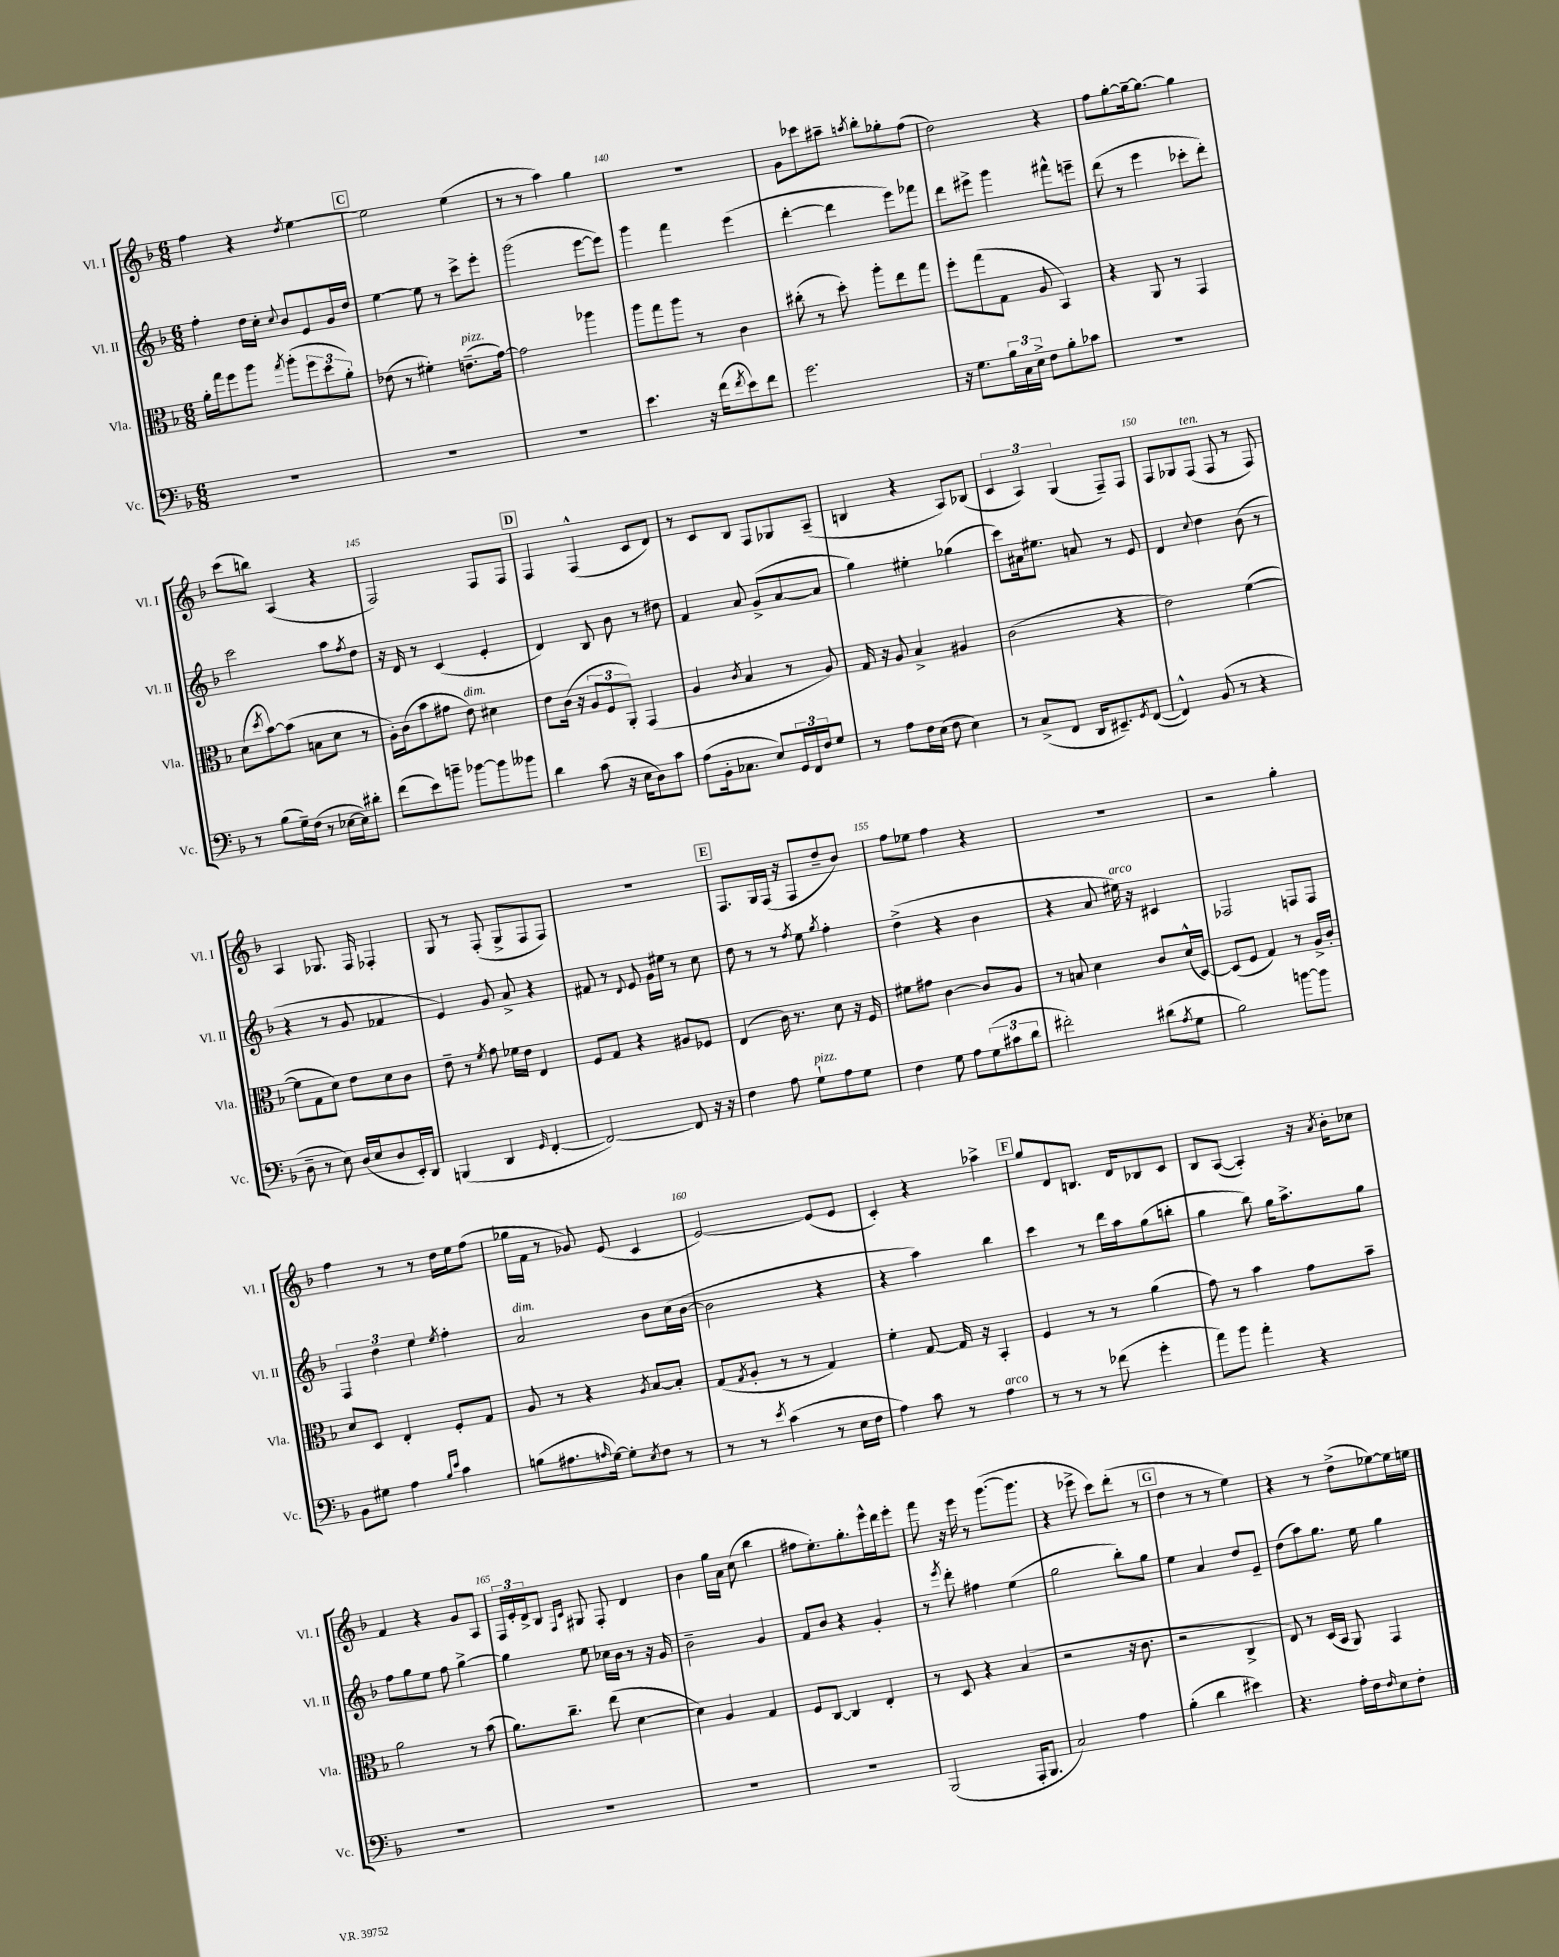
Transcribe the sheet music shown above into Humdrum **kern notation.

**kern	**kern	**kern	**kern
*staff4	*staff3	*staff2	*staff1
*clefF4	*clefC3	*clefG2	*clefG2
*k[b-]	*k[b-]	*k[b-]	*k[b-]
*M6/8	*M6/8	*M6/8	*M6/8
2.r	16a'	4ff'	4ff
.	16gg	.	.
.	8ff	.	.
.	8aa	16dd	4r
.	.	16cc'	.
.	8qgg	8qqcc	.
.	(8aa'	8b-	.
.	.	.	8qdd
.	12ff	8e	[4ee
.	12dd	.	.
.	.	16g	.
.	12a')	.	.
.	.	16dd	.
=	=	=	=
2.r	(8e-	[4ee	2ee]
.	8r	.	.
.	4f#')	8ee]	.
.	.	8r	.
.	(8.e~	8ccc^	(4ee
.	.	8eee'	.
.	[16g)	.	.
=	=	=	=
2.r	2g]	(2ggg	8r
.	.	.	8r
.	.	.	4aa)
.	4aa-	[8eee	4gg
.	.	8eee])	.
=	=	=	=
4.e	8aa	4ggg	2.r
.	8gg	.	.
.	8aa	4fff	.
16r	8r	.	.
(16f	.	.	.
8qf	.	.	.
8e)	4c	(4eee	.
8f	.	.	.
=	=	=	=
2.g	(8cc#'	[4ddd'	8g
.	8r	.	8ccc-
.	8dd')	4ddd]	8aa#~
.	.	.	8qaa
.	8aa'	.	8bb-'
.	8ee	8eee)	8gg-'
.	8gg	8fff-	(8ff
=	=	=	=
16r	8ff'	8ddd	2dd)
8.G	.	.	.
.	(8gg	8eee#^	.
24B-	8G	4ggg	.
24C	.	.	.
24E^	.	.	.
8F	8A	.	.
8B-'	4BB-)	8fff#^^	4r
8c-	.	8eee~	.
=	=	=	=
2.r	4r	(8ddd	8ff
.	.	8r	[8gg'
.	8AA	4eee	16gg~_
.	.	.	8.gg_
.	8r	.	.
.	4GG	8ccc-'	4gg]
.	.	8ddd')	.
=	=	=	=
8r	(8d	2ccc	(8ccc
.	8qdd	.	.
(8B-	[8b-)	.	8bb)
16G~)	(8b-]	.	(4A
(16F	.	.	.
8r	8B	.	.
[16E-	8d	8aa	4r
16E-])	.	.	.
.	.	8qff	.
8d#'	8r	8dd	.
=	=	=	=
(8f	16A')	16r	2F)
.	(16c	16d	.
8e)	8b-	8r	.
8b~	8g#	(4c	.
[8b-	8e)	.	.
8b-]	4d#	4e'	8F
8b--	.	.	8F
=	=	=	=
4d	8e	4d)	4F
.	(16c	.	.
.	16r	.	.
(8c	12A	8B-	(4F^^
.	12F	.	.
16r	.	8b-	.
.	12AA')	.	.
16E	.	.	.
8D)	(4GG	8r	8c
8c	.	8dd#	8d)
=	=	=	=
(8A	4A	4f	8r
16BB-'	.	.	8c
8.C-	.	.	.
.	8qc	.	.
.	4B-	8a	8B-
8E)	.	(8g^	8F
24GG	8r	[8a	8G-
24FF	.	.	.
24F	.	.	.
8G	8A)	8a]	(8A~
=	=	=	=
8r	16G	4gg)	4B
.	16r	.	.
8A	8A	.	.
16F	4B-^	4ee#'	4r
(16E	.	.	.
8F	.	.	.
4E)	4A#	(4gg-	8A)
.	.	.	(8B-
=	=	=	=
8r	(2c	8ccc)	6c
(8C^	.	16a#	.
.	.	.	6A)
.	.	8.ee#	.
8FF	.	.	.
.	.	.	(6G
16DD	.	8a	.
8.EE#~)	.	.	.
.	4r	8r	8F~)
8qGG	.	.	.
([8FF	.	8e	8F
=	=	=	=
4FF^^])	2e)	4d	8F
.	.	.	8G-
.	.	8qqcc	.
(8BB-	.	4dd	(8F
8r	.	.	8F
4r	([4f	(8b-	8r
.	.	8r	8F)
=	=	=	=
8D~	8f]	4r	4A
8r	8G	.	.
8E)	8d)	8r	8.G-
(16D	8e	8g	.
16E	.	.	16F
8D	8d	4f-	4F-'
16EE')	8c	.	.
16DD	.	.	.
=	=	=	=
(4BBB	8e~	4e)	8G
.	8r	.	8r
.	8qf	.	.
4DD	8g	8g	(8F'
.	16f-	8a^	8G^
.	16e	.	.
16qqGG	.	.	.
[4FF'	4E	4r	8F
.	.	.	8F)
=	=	=	=
2FF_)	8F	8f#	2.r
.	8G	8r	.
.	.	8qqd	.
.	4r	8e	.
.	.	16g	.
.	.	16ee#	.
8FF]	8A#	8r	.
16r	8F-	8cc	.
16r	.	.	.
=	=	=	=
4F	(4E	8dd	8.F
.	.	8r	.
.	.	.	16G
8A	16c)	8r	(16F
.	8.r	.	16r
.	.	8qff	.
8G`	.	8ee	8F
.	.	8qgg	.
8A	8d	4ff'	8dd~
8G	16r	.	8b-)
.	16F	.	.
=	=	=	=
4F	8f#	(4dd^	8ff
.	8g#	.	8ee-
8G	[4c	4r	4ff
8A	.	.	.
(12G	8c]	4b-	4r
12c#	.	.	.
.	8A	.	.
12d	.	.	.
=	=	=	=
2f#')	8r	4r	2.r
.	8B	.	.
.	4d	8a	.
.	.	16ee#)	.
.	.	16r	.
(8d#	8c	4c#	.
8qA	.	.	.
8G	(16d^^	.	.
.	[16D)	.	.
=	=	=	=
2B-)	(8D]	2F-	2r
.	8F	.	.
.	4G)	.	.
[8b	8r	8F	4gg'
8b]	16A^	8F	.
.	16c'	.	.
=	=	=	=
8BB-	8d	6F	4ff
8G#	8D	.	.
.	.	6dd	.
4A	4E'	.	8r
.	.	6ee	.
.	.	.	8r
16qqB-	.	.	.
16qqe	.	8qee	.
4c	8F'	4ff'	16dd
.	.	.	16ee
.	8G	.	(8ff
=	=	=	=
(8B	8A	2a	16gg-
.	.	.	16f
8.A#	8r	.	8r
.	4r	.	8g-)
16qqA	.	.	.
[16G)	.	.	.
8G']	.	.	(8e
8qE	8qA	.	.
8F	[8B-	8b-	4c
8r	8B-']	(16cc	.
.	.	[16b-	.
=	=	=	=
8r	(8G	2b-]	[2e)
.	8qG	.	.
8r	8A'	.	.
8qe	.	.	.
(4c	8r	.	.
.	8r	.	.
8r	4G)	4r	(8e]
16E	.	.	8e
16F	.	.	.
=	=	=	=
4A)	4f'	4r	4c')
8c	[8G	4aa)	4r
8r	16G]	.	.
.	16r	.	.
4A	4BB-'	4bb-	4aa-^
=	=	=	=
8r	4F	4ccc	8gg
8r	.	.	8d
8r	8r	8r	8.B
(8f-	8r	16ddd	.
.	.	16aa	16d
4g'	(4a	(8gg	8B-
.	.	8bb'	8c
=	=	=	=
8a)	8g)	4gg	8B-
8b-	8r	.	([8A
4a'	4b-	8bb-)	4A'])
.	.	16gg	.
.	.	8.aa^	.
4r	8g	.	16r
.	.	.	8qa
.	.	.	16b-'
.	8b-~	8gg	8cc-
=	=	=	=
2.r	2a	8ff	4f
.	.	8gg	.
.	.	8ee	4r
.	.	8ff	.
.	8r	[4gg^	8g
.	(8b-	.	8A
=	=	=	=
2.r	8.a)	4gg]	24F
.	.	.	24e'
.	.	.	24d^
.	.	.	8B-
.	8.cc~	.	.
.	.	.	16qqF
.	.	.	16qqc
.	.	8ee	8G#
.	(8ee	16cc-	8F'
.	.	16b-	.
.	[4d	8r	4d
.	.	16r	.
.	.	16g	.
=	=	=	=
2.r	4d])	2b-~	4b-
.	4A	.	16gg
.	.	.	16a
.	.	.	(8cc
.	4G	4g	4bb-
=	=	=	=
2.r	8F	8f	8ff#
.	[8C	8b-	8.ee')
.	4C]	4r	.
.	.	.	8.gg'
.	4E'	4g'	16eee^^
.	.	.	16ddd
.	.	.	8eee'
=	=	=	=
(2BBB-	8r	8r	8fff
.	.	8qeee	.
.	8D	8ddd'	16r
.	.	.	16eee
.	4r	4ff#	8r
.	.	.	([8.ggg
16AAA'	(4B-	(4ee	.
8.BBB-	.	.	8.ggg]
=	=	=	=
2C)	2r	2gg	4r
.	.	.	8eee-^
.	.	.	8ccc)
4A	16r	8bb-')	(8ddd'
.	8.c	.	.
.	.	8gg	8r
=	=	=	=
(4B-'	2r	4ee	4dd
4d	.	4a	8r
.	.	.	8r
4e#)	4C^	8dd	4ee)
.	.	8e~	.
=	=	=	=
4.r	8E)	(8dd	4r
.	8r	8aa)	.
.	(16D	8.gg	8r
.	16BB-	.	.
16A'	8AA)	.	(8dd^
16F	.	16ee	.
16qqF	.	.	.
8E	4GG	4gg	[8ee-)
8F'	.	.	16ee-]
.	.	.	16ee
==	==	==	==
*-	*-	*-	*-
